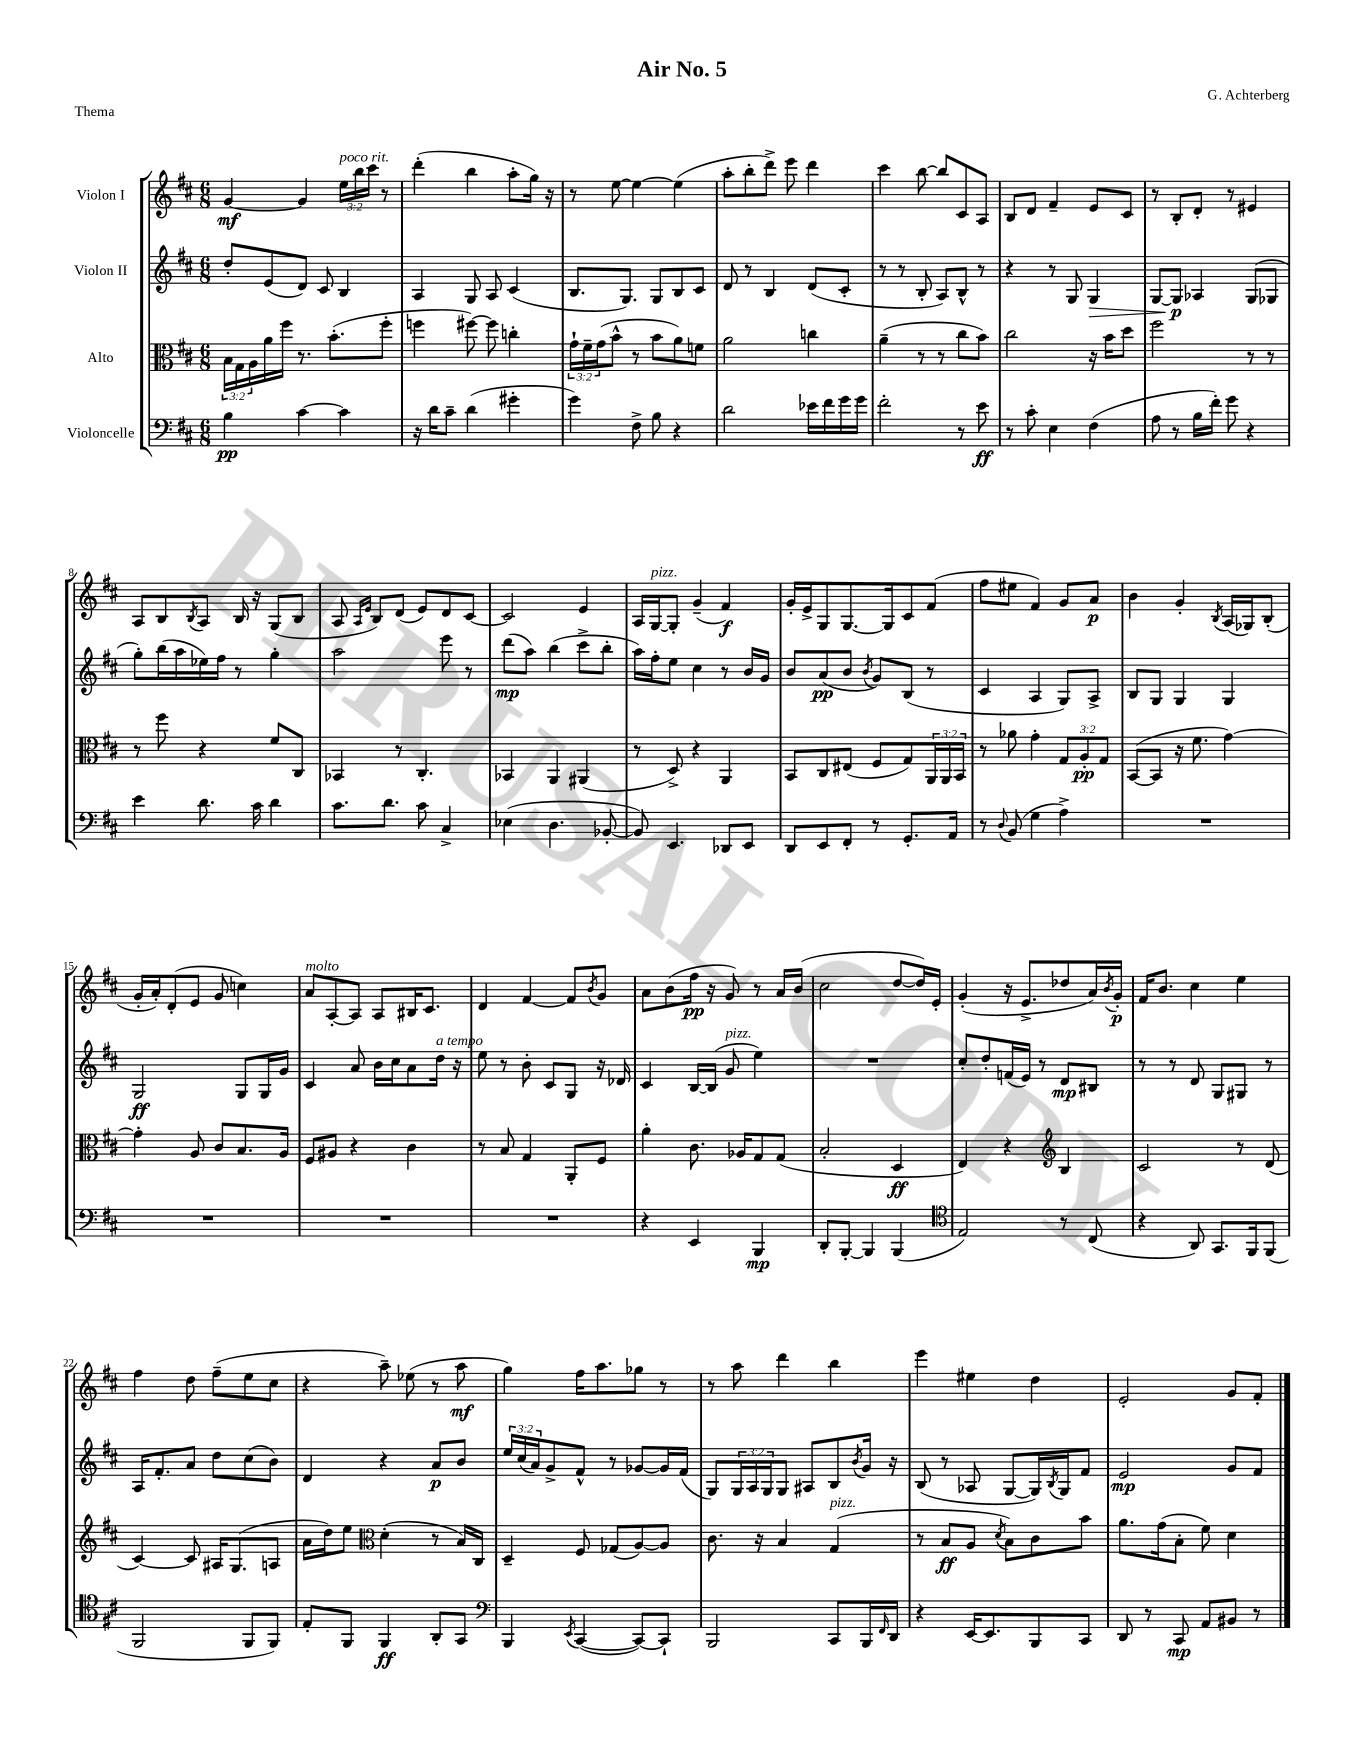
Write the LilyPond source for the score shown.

\header { title = "Air No. 5" composer = "G. Achterberg" piece = "Thema" }
<<
\new StaffGroup <<
\new Staff = "s0" \with { instrumentName = "Violon I" } {
    \clef treble \key d \major \numericTimeSignature \time 6/8 \override Staff.TupletNumber.text = #tuplet-number::calc-fraction-text
    g'4~\mf g'4 \tuplet 3/2 { e''16^\markup { \italic "poco rit." } b''16 cis'''16 } r8 |
    d'''4-.( b''4 a''8-. g''16) r16 |
    r8 e''8~ e''4~ e''4( |
    a''8-. b''8-. d'''8->) e'''8 d'''4 |
    cis'''4 b''8~ b''8 cis'8 a8 |
    b8 d'8 fis'4-- e'8 cis'8 |
    r8 b8-. d'8-. r8 eis'4 |
    a8 b8 \acciaccatura { b8 } a8 b16 r16 g8( b8 |
    a8 \grace { a16 e'16 } b8) d'8( e'8) d'8 cis'8~ |
    cis'2 e'4 |
    a16 g16~^\markup { \italic "pizz." } g8-. g'4--( fis'4\f) |
    g'16-. e'16-> g8 g8.~ g16 cis'8 fis'8( |
    fis''8 eis''8 fis'4) g'8 a'8\p |
    b'4 g'4-. \acciaccatura { b8 } a16( ges16) b8-.( |
    g'16-. a'16-.) d'8-.( e'8 g'8 c''4) |
    a'8^\markup { \italic "molto" } a8~-. a8 a8 bis16 cis'8. |
    d'4 fis'4~ fis'8 \acciaccatura { b'8 } g'8 |
    a'8 b'8( fis''16\pp r16 g'8) r8 a'16 b'16( |
    cis''2 d''8~ d''16) e'16-. |
    g'4-.( r16 e'8.-> des''8 a'16) \acciaccatura { b'8 } g'16-.\p |
    fis'16 b'8. cis''4 e''4 |
    fis''4 d''8 fis''8--( e''8 cis''8 |
    r4 a''8--) ees''8( r8 a''8\mf |
    g''4) fis''16 a''8. ges''8 r8 |
    r8 a''8 d'''4 b''4 |
    e'''4 eis''4 d''4 |
    e'2-. g'8 fis'8-. \bar "|." |
}
\new Staff = "s1" \with { instrumentName = "Violon II" } {
    \clef treble \key d \major \numericTimeSignature \time 6/8 \override Staff.TupletNumber.text = #tuplet-number::calc-fraction-text
    d''8-. e'8( d'8) cis'8 b4 |
    a4 g8 a8 cis'4( |
    b8. g8.) g8 b8 cis'8 |
    d'8 r8 b4 d'8( cis'8-. |
    r8 r8 b8-. a8) b8-^ r8 |
    r4 r8 g8 g4\> |
    g8~ g8\p\! aes4 g8( ges8 |
    g''8-.) b''16( a''16 ees''16) fis''16 r8 g''4-. |
    a''2 e'''8 r8 |
    d'''8\mp( a''8) b''4( cis'''8-> b''8-. |
    a''16) fis''16-. e''8 cis''4 r8 b'16 g'16 |
    b'8 a'8\pp( b'8 \acciaccatura { b'8 } g'8) b8( r8 |
    cis'4 a4 g8) a8-> |
    b8 g8 g4 g4 |
    g2\ff g8 g16 g'16 |
    cis'4 a'8 b'16 cis''16 a'8 d''16^\markup { \italic "a tempo" } r16 |
    e''8 r8 b'8-. cis'8 g8 r16 des'16 |
    cis'4 b16~ b16( g'8^\markup { \italic "pizz." } e''4) |
    R2. |
    cis''8-. d''8-. f'16( e'16) r8 d'8\mp bis8 |
    r8 r8 d'8 g8 gis8 r8 |
    a16 fis'8.-. a'8 d''8 cis''8( b'8) |
    d'4 r4 a'8\p b'8 |
    \tuplet 3/2 { e''16 cis''16( a'16) } g'8-> fis'8-^ r8 ges'8~ ges'16 fis'16( |
    g8) \tuplet 3/2 { g16 a16 g16 } g8 ais8 b8 \acciaccatura { b'8 } g'16 r16 |
    b8( r8 aes8 g8~ g16) \acciaccatura { b8 } g16 fis'8 |
    e'2\mp g'8 fis'8 \bar "|." |
}
\new Staff = "s2" \with { instrumentName = "Alto" } {
    \clef alto \key d \major \numericTimeSignature \time 6/8 \override Staff.TupletNumber.text = #tuplet-number::calc-fraction-text
    \tuplet 3/2 { b16 g16 a16 } a'16 fis''16 r8. b'8.-.( fis''8-. |
    f''4 fis''8~) fis''8 c''4-. |
    \tuplet 3/2 { g'16-! fis'16-- g'16( } b'8-^ r8 b'8 a'8) f'8 |
    a'2 c''4 |
    a'4--( r8 r8 cis''8 b'8) |
    cis''2 r16 b'16 d''8 |
    fis''2 r8 r8 |
    r8 fis''8 r4 fis'8 cis8 |
    bes,4 r8 cis4.-. |
    bes,4 a,4 ais,4( |
    r8 d8->) r4 a,4 |
    b,8 cis8 eis8( fis8 g8) \tuplet 3/2 { a,16 a,16 b,16 } |
    r8 aes'8 g'4-. \tuplet 3/2 { g8 a8-.\pp g8 } |
    b,8~( b,8 r16 fis'8. g'4~) |
    g'4-. a8 cis'8 b8. a16 |
    fis8 ais8 r4 cis'4 |
    r8 b8 g4 a,8-. fis8 |
    a'4-. cis'8. aes16 g8 g8( |
    b2-. d4\ff |
    e4) r4 \clef treble b4 |
    cis'2 r8 d'8( |
    cis'4~) cis'8 ais16 g8.( a8 |
    a'16 d''16) e''8 \clef alto d'4-.( r8 b16) cis16 |
    d4-- fis8 ges8( a8~) a8 |
    cis'8. r16 b4 g4^\markup { \italic "pizz." }( |
    r8 b8\ff a8 \acciaccatura { d'8 } b8) cis'8 b'8 |
    a'8. g'16( b8-. fis'8) d'4 \bar "|." |
}
\new Staff = "s3" \with { instrumentName = "Violoncelle" } {
    \clef bass \key d \major \numericTimeSignature \time 6/8
    b4\pp cis'4~ cis'4 |
    r16 d'16 cis'8-- d'4( gis'4-. |
    g'4) fis8-> b8 r4 |
    d'2 ees'16 fis'16 g'16 g'16 |
    fis'2-. r8 e'8\ff |
    r8 cis'8-. e4 fis4( |
    a8 r8 b16 fis'16-.) g'8 r4 |
    e'4 d'8. cis'16 d'4 |
    cis'8. d'8. cis'8 cis4-> |
    ees4( d4. bes,8~-. |
    bes,8) e,4. des,8 e,8 |
    d,8 e,8 fis,8-. r8 g,8.-. a,16 |
    r8 \appoggiatura { d8 } b,8( g4 a4->) |
    R2. |
    R2. |
    R2. |
    R2. |
    r4 e,4 b,,4\mp |
    d,8-. b,,8~-. b,,4 b,,4( |
    \clef tenor e2) r8 cis8( |
    r4 a,8) g,8. fis,16 fis,8( |
    fis,2 fis,8 fis,8) |
    e8-. fis,8 fis,4\ff a,8-. g,8 |
    \clef bass b,,4 \acciaccatura { e,8 } cis,4~( cis,8~) cis,8-! |
    b,,2 cis,8 b,,16 \grace { fis,16 } d,16 |
    r4 e,16~ e,8. b,,8 cis,8 |
    d,8 r8 cis,8\mp a,8 bis,8 r8 \bar "|." |
}
>>
>>
